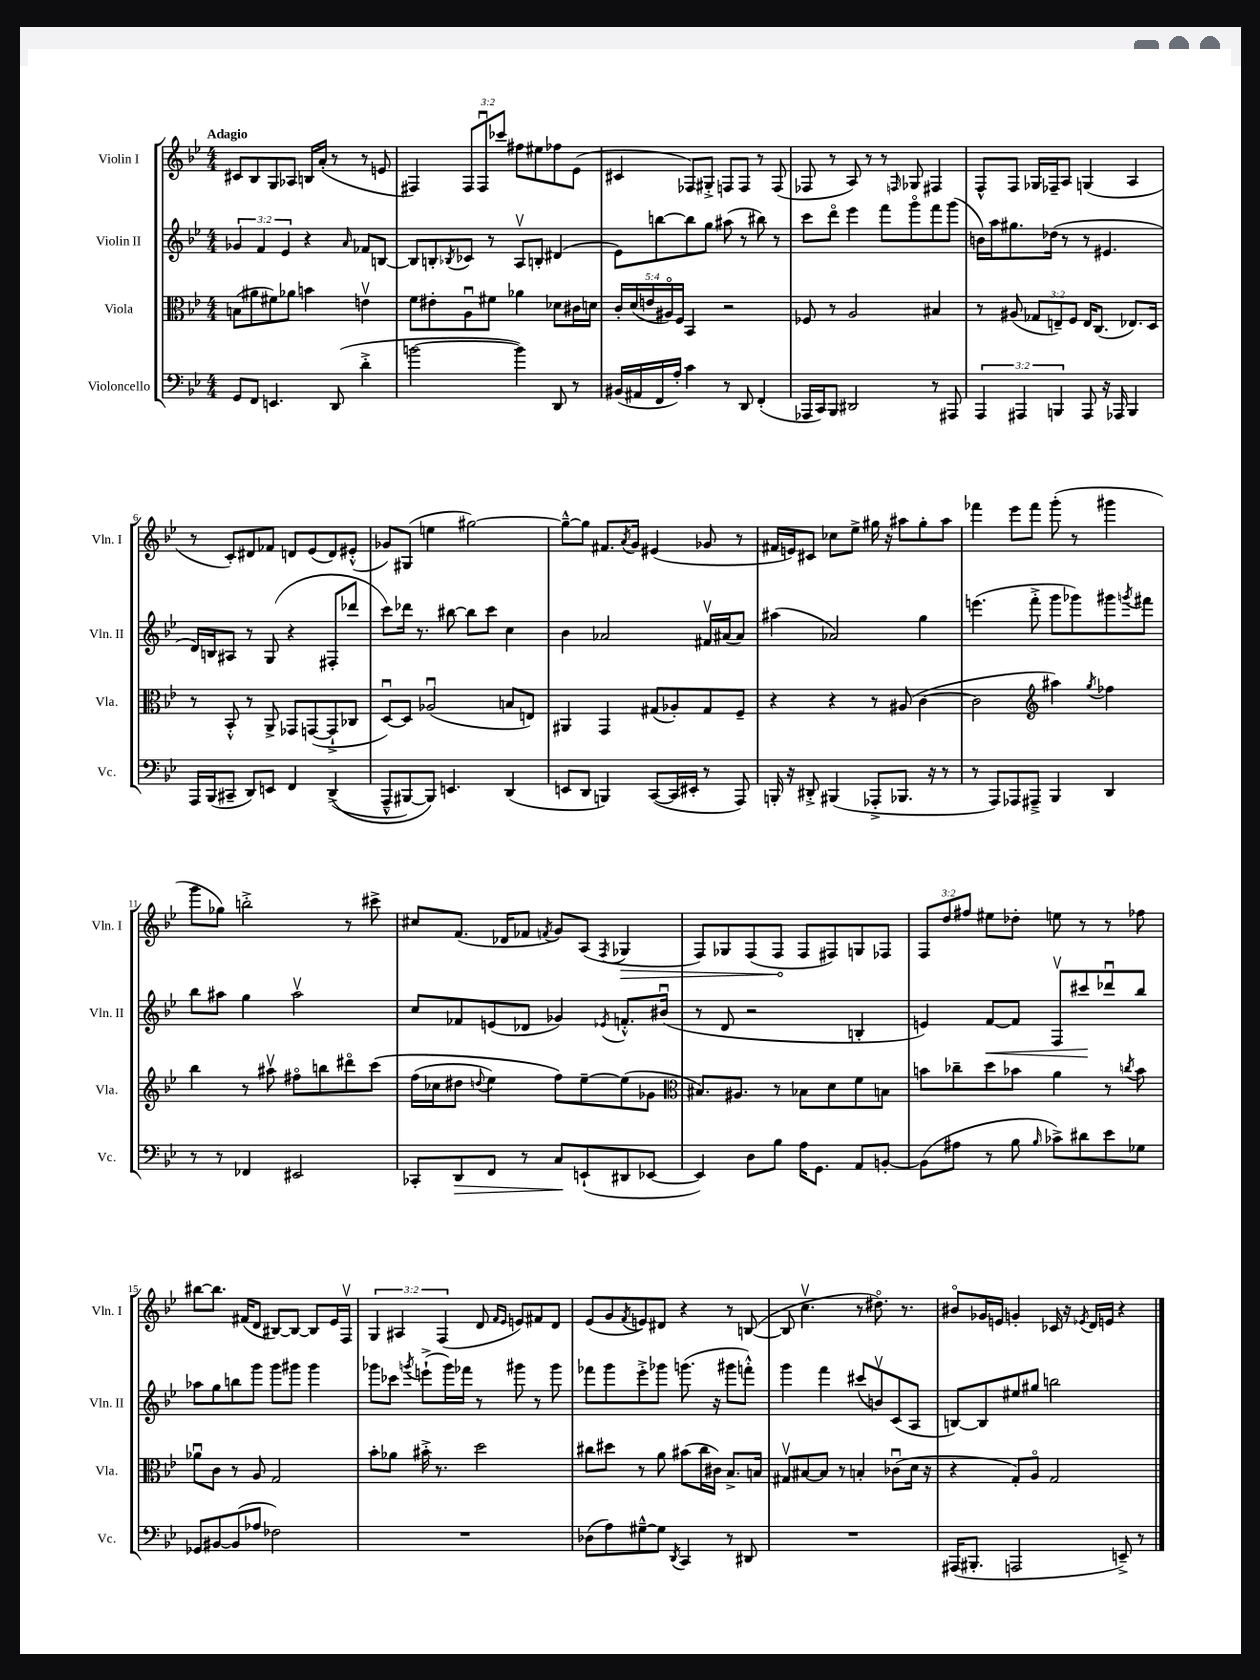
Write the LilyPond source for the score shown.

<<
\new StaffGroup <<
\new Staff = "s0" \with { instrumentName = "Violin I" shortInstrumentName = "Vln. I" } {
    \clef treble \key bes \major \numericTimeSignature \time 4/4 \override Staff.TupletNumber.text = #tuplet-number::calc-fraction-text \tempo "Adagio"
    cis'8 bes8 g8 aes8 b16 a'16-.( r8 r8 e'8 |
    fis4) \tuplet 3/2 { fis8 fis8\downbow ces'''8 } fis''8 eis''8 fes''8 ees'8( |
    cis'4 fes8) gis8-.-> f8 f8 r8 f8( |
    fes8 r8 a8) r8 r8 \grace { f16 } ges8 fis4 |
    f8-^ f8 ges16 fes16-- a8 g4( a4 |
    r8 c'8-.) dis'8 fes'8 d'8 ees'8( d'8) eis'8-.-^( |
    ges'8) gis8( e''4 gis''2~) |
    gis''8~---^ gis''8 fis'8. \acciaccatura { a'8 } g'16 eis'4( ges'8 r8 |
    fis'16 e'16) cis'8 ces''8 ees''8-> gis''16 r16 ais''8 gis''8-. ais''8 |
    fes'''4 ees'''8 fes'''8 g'''8-.( r8 gis'''4 |
    g'''8 ges''8) b''2-.-> r8 cis'''8-> |
    cis''8 f'8.( des'16 fes'8 \acciaccatura { f'8 } g'8) a8( \acciaccatura { f8 } \once \override Hairpin.circled-tip = ##t ges4\> |
    f8) ges8 f8( f8\! f8 fis8) g8 fes8 |
    \tuplet 3/2 { f8 d''8 fis''8 } eis''8 des''8-. e''8 r8 r8 fes''8 |
    bis''8~ bis''8. fis'16( d'8 bis8~) bis8~ bis8 ees'16 f16\upbow |
    \tuplet 3/2 { g4 ais4 f4( } d'8 \grace { f'16 ees'16 } e'8) fis'8 d'8 |
    ees'8( g'8 \acciaccatura { f'8 } e'8) dis'8 r4 r8 b8~( |
    b8 c''4.\upbow r8 dis''8.\flageolet) r8. |
    bis'8\flageolet ges'16 e'16 g'4-. ces'16 r16 \acciaccatura { ees'8 } d'16 e'16 r4 \bar "|." |
}
\new Staff = "s1" \with { instrumentName = "Violin II" shortInstrumentName = "Vln. II" } {
    \clef treble \key bes \major \numericTimeSignature \time 4/4 \override Staff.TupletNumber.text = #tuplet-number::calc-fraction-text
    \tuplet 3/2 { ges'4 f'4 ees'4 } r4 \grace { a'16 } fes'8 b8~ |
    b8 b8-. \acciaccatura { bes8 } ces'8 r8 a8\upbow b8-. dis'4( |
    ees'8) b''8~ b''8 g''8 ais''8( r8 bis''8) r8 |
    c'''8 d'''8\flageolet ees'''4 f'''8 g'''8\flageolet f'''8 g'''8( |
    b'16) a''16 gis''8. des''16( r8 r8 eis'4. |
    d'16) b16 ais8 r8 g8( r4 fis8-. des'''8 |
    c'''8) des'''16 r8. bis''8~ bis''8 c'''8 c''4 |
    bes'4 aes'2 fis'16\upbow ais'16( ais'8) |
    ais''4( aes'2) g''4 |
    e'''4.( f'''8-.-> g'''8 ges'''8) gis'''8 \acciaccatura { g'''8 } fis'''8 |
    bes''8 ais''8 g''4 ais''2\upbow |
    c''8 fes'8 e'8( des'8 ges'4) \acciaccatura { ees'8 } f'8.-.-^ bis'16\downbow( |
    r8 d'8 r2 b4-. |
    e'4) f'8~\< f'8 f8\upbow cis'''8\! des'''8\downbow bes''8 |
    aes''8 g''8 b''8 g'''8 g'''8 gis'''8 gis'''4 |
    ges'''8 ces'''8 \acciaccatura { g'''8 } e'''8-!->( g'''16) fes'''16 r8 gis'''8 r8 gis'''8 |
    fes'''8 g'''8 ees'''8-.-> ges'''8 g'''8.( r16 gis'''8 f'''8-.-^) |
    g'''4 f'''4 cis'''8( b'8\upbow) c'8( a8 |
    b8~) b8 eis''8 gis''8 b''2 \bar "|." |
}
\new Staff = "s2" \with { instrumentName = "Viola" shortInstrumentName = "Vla." } {
    \clef alto \key bes \major \numericTimeSignature \time 4/4 \override Staff.TupletNumber.text = #tuplet-number::calc-fraction-text
    b8( ais'8 fis'8) aes'8 b'4 e'4\upbow |
    f'8 eis'8-. a8\downbow fis'8 aes'4 des'8 cis'16 d'16 |
    \tuplet 5/4 { c'16-. d'16( e'16 ais16\flageolet) f16 } bes,4 r2 |
    fes8 r8 a2 bis4 |
    r8 ais8( \tuplet 3/2 { ges8 e8--) f8 } e16 c8.( ees8.) d16 |
    r8 bes,8-.-^ r8 a,8-> ges,8 g,8~( g,8-!-> ces8 |
    d8~\downbow) d8 aes2\downbow( b8 e8) |
    ais,4 g,4 gis8( aes8-.) gis8 f8-- |
    r4 r4 r8 ais8( c'4~ |
    c'2 \clef treble ais''4) \acciaccatura { g''8 } fes''4 |
    bes''4 r8 ais''8\upbow fis''8\flageolet b''8 dis'''8\flageolet c'''8\( |
    f''16( ces''16 dis''8 \appoggiatura { d''8 } ees''4) f''8\) ees''8~-- ees''8( ges'8 |
    \clef alto bis8.) ais8. r8 bes8 d'8 f'8 b8 |
    b'8 ces''8-- d''8 bes'8 a'4 r8 \acciaccatura { c''8 } bes'8 |
    aes'8\downbow c'8 r8 a8 g2 |
    bes'8-. aes'8 bis'16-.-> r8. d''2 |
    cis''8 dis''8 r8 a'8 bis'8( cis''16 cis'16) bes8.-> b16 |
    gis8\upbow bis8~ bis8 r8 b4-. ces'8\downbow( d'16 r16 |
    r4 g8-.) a8\flageolet g2 \bar "|." |
}
\new Staff = "s3" \with { instrumentName = "Violoncello" shortInstrumentName = "Vc." } {
    \clef bass \key bes \major \numericTimeSignature \time 4/4 \override Staff.TupletNumber.text = #tuplet-number::calc-fraction-text
    g,8 f,8 e,4. d,8( d'4-.-> |
    b'2~ b'4) d,8 r8 |
    bis,16( ais,16 f,16 a16-.) c'4 r8 d,8 f,4-.( |
    aes,,16 c,16) bes,,8 dis,2 r8 ais,,8 |
    \tuplet 3/2 { a,,4 ais,,4 b,,4 } ais,,8 r16 aes,,16 b,,4 |
    a,,16 bes,,16( cis,8-- d,8) e,8 f,4 d,4->(\( |
    a,,8---^ bis,,8~) bis,,8\) e,4. d,4( |
    e,8 d,8 b,,4) c,8~( c,16 eis,16-. r8 a,,8) |
    b,,16-. r16 dis,8-.-> bis,,4( aes,,8-.-> bes,,8. r16 r8 |
    r8 a,,8) aes,,8 ais,,8---> bes,,4 d,4 |
    r8 r8 fes,4 eis,2 |
    ces,8-. d,8\> f,8 r8 c8\! e,8-!( dis,8 ees,8~ |
    ees,4) d8 bes8 a16 g,8. a,8 b,8~-. |
    b,8( ais8 r8 bes8 \grace { bes16 } ces'8->) dis'8 ees'8 ges8 |
    ges,8 bis,8~ bis,8( aes8 fes2) |
    R1 |
    des8( a8) gis8~---^ gis8 \acciaccatura { d,8 } c,4 r8 dis,8 |
    R1 |
    ais,,16( bis,,8.-. a,,2 e,8--->) r8 \bar "|." |
}
>>
>>
